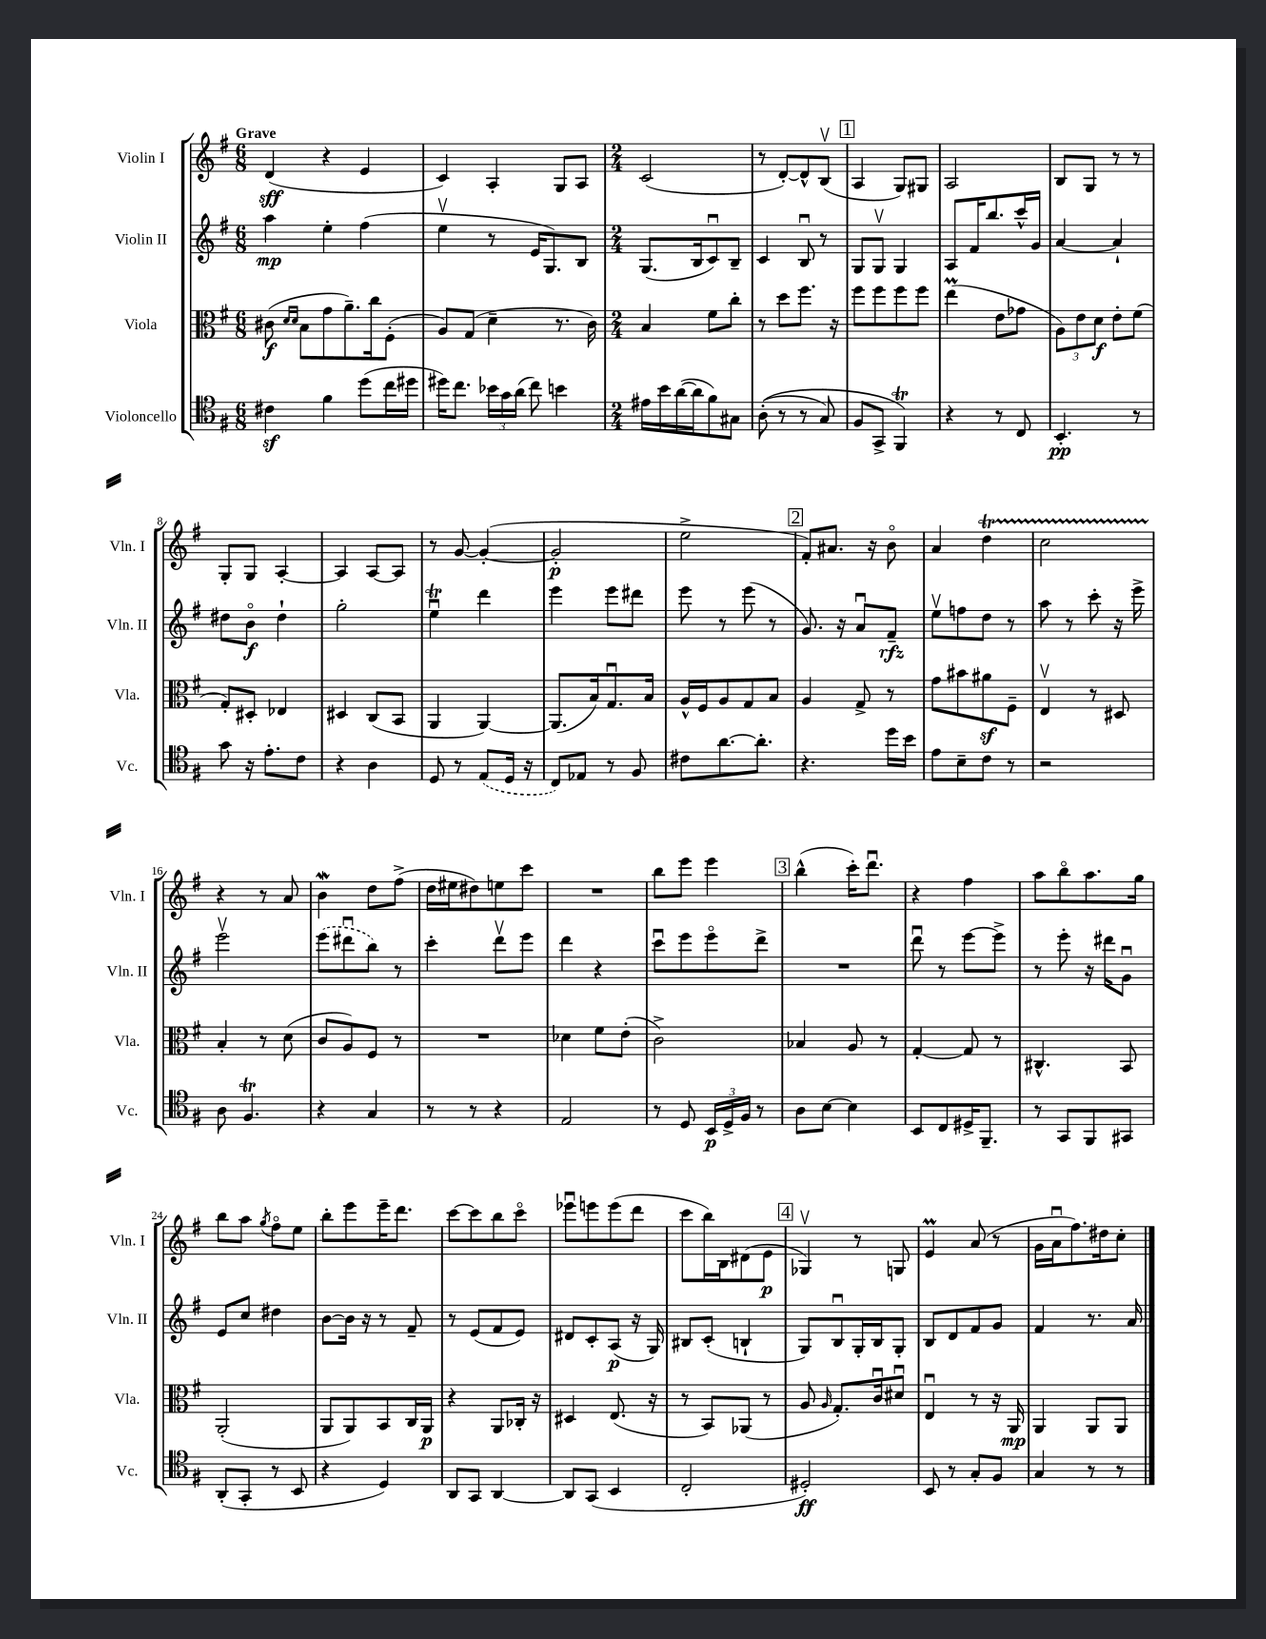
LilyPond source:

<<
\new StaffGroup <<
\new Staff = "s0" \with { instrumentName = "Violin I" shortInstrumentName = "Vln. I" } {
    \clef treble \key g \major \numericTimeSignature \time 6/8 \tempo "Grave"
    \autoBeamOff d'4\sff( r4 e'4 |
    c'4) a4-. g8[ a8] |
    \numericTimeSignature \time 2/4 c'2( |
    r8 d'8[~-.) d'8-^ b8]\upbow( |
    \mark \markup { \box "1" } a4 g8[) gis8] |
    a2 |
    b8[ g8] r8 r8 |
    g8[-. g8] a4~-. |
    a4 a8[~ a8] |
    r8 g'8~ g'4~-.( |
    g'2-.\p |
    e''2-> |
    \mark \markup { \box "2" } fis'8[-.) ais'8.] r16 b'8\flageolet |
    a'4 d''4\startTrillSpan |
    c''2 |
    r4\stopTrillSpan r8 a'8 |
    b'4\mordent d''8[ fis''8]->( |
    d''16[ eis''16 dis''8) e''8 c'''8] |
    R2 |
    b''8[ e'''8] e'''4 |
    \mark \markup { \box "3" } b''4-^( c'''16[-.) d'''8.]\downbow |
    r4 fis''4 |
    a''8[ b''8\flageolet a''8. g''16] |
    b''8[ a''8] \acciaccatura { g''8 } fis''8[\flageolet e''8] |
    b''8[-. e'''8 e'''16-- d'''8.] |
    c'''8[~ c'''8 b''8 c'''8]\flageolet |
    ees'''8[\downbow e'''8 e'''8( d'''8] |
    c'''8[ b''16) b16 dis'8( e'8]\p |
    \mark \markup { \box "4" } ges4\upbow) r8 g8 |
    e'4\prall a'8( r8 |
    g'16[ a'16\downbow fis''8.) dis''16 c''8]-. \bar "|." |
}
\new Staff = "s1" \with { instrumentName = "Violin II" shortInstrumentName = "Vln. II" } {
    \clef treble \key g \major \numericTimeSignature \time 6/8
    \autoBeamOff a''4\mp e''4-. fis''4( |
    e''4\upbow r8 e'16[ g8.) b8] |
    \numericTimeSignature \time 2/4 g8.[( b16 c'8\downbow) b8]-- |
    c'4 b8\downbow r8 |
    \mark \markup { \box "1" } g8[ g8]\upbow g4 |
    a8[ fis'16 b''8. c'''16-^ g'16] |
    a'4~ a'4-! |
    dis''8[ b'8]\flageolet\f dis''4-! |
    g''2-. |
    e''4\downbow\trill d'''4 |
    e'''4 e'''8[ dis'''8] |
    e'''8 r8 e'''8( r8 |
    \mark \markup { \box "2" } g'8.) r16 a'8[\downbow fis'8]--\rfz |
    e''8[\upbow f''8 d''8] r8 |
    a''8 r8 c'''8-. r16 e'''16-> |
    e'''2\upbow |
    \once \slurDashed e'''8[( dis'''8\downbow b''8]) r8 |
    c'''4-. d'''8[\upbow e'''8] |
    d'''4 r4 |
    c'''8[\downbow e'''8 e'''8\flageolet d'''8]-> |
    \mark \markup { \box "3" } R2 |
    d'''8\downbow r8 e'''8[~ e'''8]-> |
    r8 e'''8-. r16 dis'''16[ g'8]\downbow |
    e'8[ c''8] dis''4 |
    b'8[~ b'16] r16 r8 fis'8-- |
    r8 e'8[( fis'8 e'8]) |
    dis'8[ c'8-. a8]\p( r16 g16) |
    bis8[ c'8]-.( b4-! |
    \mark \markup { \box "4" } g8[) b8\downbow g16-. b16 g8]-. |
    b8[ d'8 fis'8 g'8] |
    fis'4 r8. a'16 \bar "|." |
}
\new Staff = "s2" \with { instrumentName = "Viola" shortInstrumentName = "Vla." } {
    \clef alto \key g \major \numericTimeSignature \time 6/8
    \autoBeamOff cis'8\f( \grace { d'16[ d'16] } b8[ g'8 a'8.--) c''16 fis8]-.( |
    a8[) g8]( d'4-- r8. c'16) |
    \numericTimeSignature \time 2/4 b4 fis'8[ c''8]-. |
    r8 d''8[ fis''8.] r16 |
    \mark \markup { \box "1" } fis''8[ fis''8 fis''8 fis''8] |
    e''4\prall( e'8[ ges'8] |
    \tuplet 3/2 { a8[) e'8 d'8]\f } e'8[-. fis'8]( |
    g8[-.) dis8]-. ees4 |
    dis4 c8[( b,8] |
    a,4 a,4~) |
    a,8.[( b16) g8.\downbow b16] |
    a16[-^ fis16 a8 g8 b8] |
    \mark \markup { \box "2" } a4 g8-> r8 |
    g'8[ bis'8 ais'8\sf fis8]-- |
    e4\upbow r8 dis8 |
    b4-. r8 d'8( |
    c'8[ a8) fis8] r8 |
    R2 |
    des'4 fis'8[ e'8]-.( |
    c'2->) |
    \mark \markup { \box "3" } bes4 a8 r8 |
    g4~-. g8 r8 |
    cis4.-^ b,8 |
    a,2-.( |
    a,8[ a,8) b,8 c16 a,16]\p |
    r4 a,8[ ces16]-. r16 |
    dis4 e8.( r16 |
    r8 b,8[) aes,8]( r8 |
    \mark \markup { \box "4" } a8 \grace { a16 } g8.[-.) c'16\downbow dis'8]\downbow |
    e4\downbow r8 r16 a,16\mp |
    a,4 a,8[ a,8] \bar "|." |
}
\new Staff = "s3" \with { instrumentName = "Violoncello" shortInstrumentName = "Vc." } {
    \clef tenor \key g \major \numericTimeSignature \time 6/8
    \autoBeamOff cis'4\sf fis'4 d''8[( c''16 dis''16] |
    dis''16[) c''8.] \tuplet 3/2 { bes'16[ g'16 a'16]( } c''8) b'4 |
    \numericTimeSignature \time 2/4 eis'16[ b'16 a'16~( a'16 fis'8) gis8] |
    a8-.(\( r8 r8 g8) |
    \mark \markup { \box "1" } fis8[ g,8]-> fis,4\trill\) |
    r4 r8 c8 |
    b,4.-.\pp r8 |
    g'8 r16 e'8.[-. c'8] |
    r4 a4 |
    d8 r8 \once \slurDashed e8[( d16] r16 |
    c8[) ees8] r8 fis8 |
    cis'8[ a'8.~ a'8.]-. |
    \mark \markup { \box "2" } r4. d''16[ b'16] |
    e'8[ b8-- c'8] r8 |
    r2 |
    a8 fis4.\trill |
    r4 g4 |
    r8 r8 r4 |
    e2 |
    r8 d8 \tuplet 3/2 { b,16[\p d16-> fis16] } r8 |
    \mark \markup { \box "3" } a8[ b8]~ b4 |
    b,8[ c8 dis16-> fis,8.]-- |
    r8 g,8[ fis,8 gis,8] |
    a,8[-.( g,8]-. r8 b,8 |
    r4 d4) |
    a,8[ g,8] a,4~ |
    a,8[ g,8]( b,4 |
    c2-. |
    \mark \markup { \box "4" } dis2-.\ff) |
    b,8 r8 g8[-. fis8] |
    g4 r8 r8 \bar "|." |
}
>>
>>
